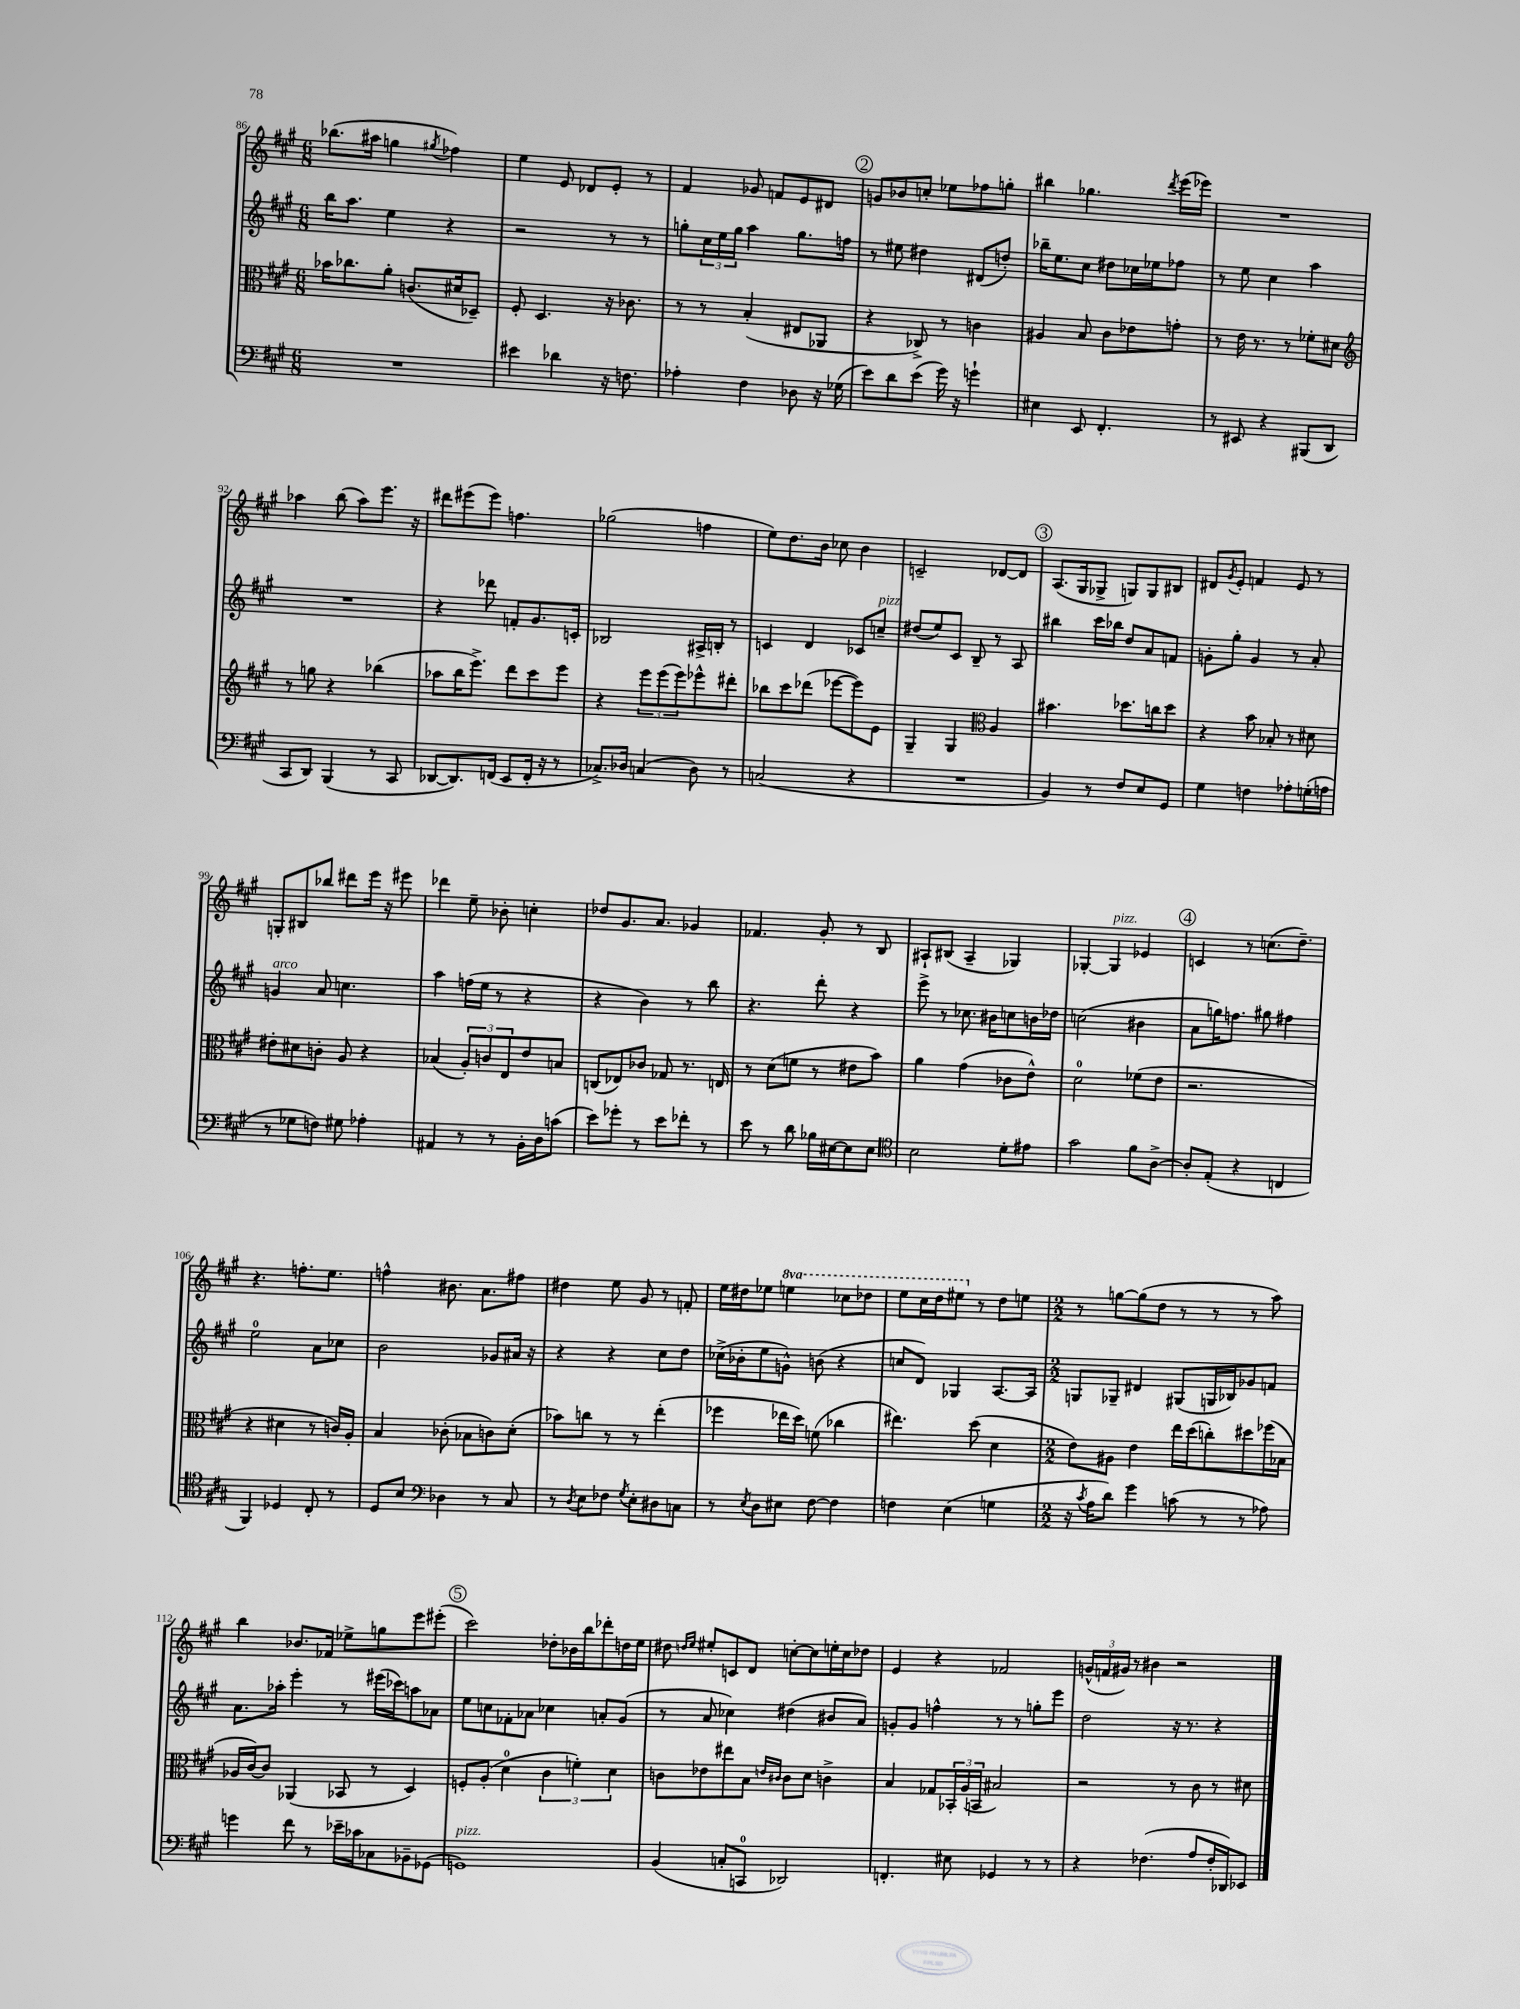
<<
\new StaffGroup <<
\new Staff = "s0" {
    \clef treble \key a \major \numericTimeSignature \time 6/8 \set Staff.ottavationMarkups = #ottavation-simple-ordinals
    bes''8.( ais''16 g''4 \acciaccatura { gis''8 } fes''4) |
    e''4 e'8 des'8 e'8-. r8 |
    fis'4 ges'8 f'8 e'8 dis'8 |
    \mark \markup { \circle "2" } g'8 bes'8 c''8-. ees''8 fes''8 g''8-. |
    bis''4 ges''4. \acciaccatura { d'''8 } e'''16( ees'''16) |
    R2. |
    aes''4 b''8( aes''8) e'''8. r16 |
    dis'''8 eis'''8( eis'''8) f''4. |
    ges''2( f''4 |
    e''8) d''8. b'16 ces''8 b'4 |
    c'2-- des'8~ des'8 |
    \mark \markup { \circle "3" } a8.( gis16 ges8-> g8) g8 bis8 |
    dis'8 \acciaccatura { gis'8 } e'8-. f'4 e'8 r8 |
    g8-. bis8 bes''8 dis'''8 e'''16 r16 eis'''8 |
    des'''4 e''8-- bes'8-. c''4-. |
    des''8 gis'8. a'8. ges'4 |
    fes'4. gis'8-. r8 b8 |
    ais8-! bis8( ais4-- ges4) |
    ges4~-. ges4^\markup { \italic "pizz." } ees'4 |
    \mark \markup { \circle "4" } c'4 r8 c''8.( d''8.--) |
    r4. f''8.-. e''8. |
    f''4-^ bis'8. a'8. fis''8 |
    dis''4 e''8 gis'8 r8 f'8-. |
    e''16 dis''16 ees''8 \ottava #1 e'''!4 ces'''8 des'''8 |
    e'''8 cis'''16 d'''16 eis'''8 \ottava #0 r8 d''8 e''!8 |
    \numericTimeSignature \time 2/2 r8 g''8~ g''8( d''8 r8 r8 r8 a''8) |
    b''4 bes'8. fes'16 ees''8-> g''8 e'''8 eis'''8-.( |
    \mark \markup { \circle "5" } cis'''2) des''8-. bes'16 b''16 des'''8-. d''16 e''16 |
    dis''8 \grace { d''16 e''16 } eis''8-. c'8 d'8 c''8~-. c''8 e''16-. c''16 des''8 |
    e'4 r4 fes'2 |
    \tuplet 3/2 { g'16-^( f'16 gis'16) } r8 bis'4 r2 \bar "|." |
}
\new Staff = "s1" {
    \clef treble \key a \major \numericTimeSignature \time 6/8
    b''16 a''8. e''4 r4 |
    r2 r8 r8 |
    g''8-. \tuplet 3/2 { cis''16 e''16 g''16 } a''4 g''8. f''16 |
    \mark \markup { \circle "2" } r8 eis''8 dis''4 dis'8( d''8-.) |
    bes''16-- e''8. cis''8 dis''8 ces''16 ees''16 fes''8 |
    r8 e''8 cis''4 a''4 |
    R2. |
    r4 des'''8 f'8-. gis'8. c'16-. |
    bes2 ais16-> b16-. r8 |
    c'4 d'4 ces'8 c''8--^\markup { \italic "pizz." } |
    dis''8( e''8) cis'8 b8-- r8 a8 |
    \mark \markup { \circle "3" } bis''4 cis'''16 bes''16 d''8 a'8 f'8 |
    g'8-. gis''8-. g'4 r8 a'8-. |
    g'4^\markup { \italic "arco" } a'8 c''4. |
    a''4 f''16( e''16 r8 r4 |
    r4 b'4) r8 b''8 |
    r4. d'''8-. r4 |
    e'''8-> r8 ces''8. bis'16 c''8 b'16 des''16 |
    c''2( bis'4 |
    \mark \markup { \circle "4" } a'8 g''16) f''8. gis''8 fis''4 |
    e''2-0 a'8 ces''8 |
    b'2 ges'8 ais'16 r16 |
    r4 r4 cis''8 d''8 |
    ces''16->( bes'16-. e''8 g'8-^) b'8( r4 |
    c''8 d'8) ges4 a8.~ a16 |
    \numericTimeSignature \time 2/2 g8 ges8-- dis'4 gis8( g16 bes16) ges'8 f'8 |
    a'8. aes''16-. e'''4-. r8 eis'''16( ces'''16) a''8 aes'8 |
    \mark \markup { \circle "5" } e''8 c''8 fes'8-. aes'8 ces''4 a'8-. gis'8( |
    r8 a'8 ces''4) dis''4( bis'8 a'8) |
    g'8-. g'8 f''4-^ r8 r8 g''8-. e'''8 |
    d''2 r16 r8. r4 \bar "|." |
}
\new Staff = "s2" {
    \clef alto \key a \major \numericTimeSignature \time 6/8
    bes'16 ces''8. a'8-. c'8.( dis'16 des8--) |
    fis8-. d4. r16 ces'8. |
    r8 r8 b4-.( eis8 aes,8 |
    \mark \markup { \circle "2" } r4 ces8->) r8 c'4 |
    ais4 b8 cis'8 ees'8 g'8-. |
    r8 e'16 r8. r8 fes'8-. dis'8 |
    \clef treble r8 g''8 r4 bes''4( |
    aes''8 b''16 e'''8.->) d'''8 cis'''8 e'''8 |
    r4 \tuplet 3/2 { e'''8 e'''8( e'''8) } ees'''8-^ dis'''8-. |
    bes''8 cis'''8 des'''8( ees'''8~ ees'''8) e'8 |
    gis4-- gis4 \clef alto a4 |
    \mark \markup { \circle "3" } bis'4. des''8. c''16 des''8 |
    r4 b'8 bes8-. r8 dis'8 |
    eis'8-. dis'8 c'8-. a8 r4 |
    bes4( \tuplet 3/2 { a8-.) c'8 e8 } e'8 b8 |
    c8( ees8) ces'8 ges8 r8. e16 |
    r8 d'8( f'8 r8 eis'8 b'8) |
    a'4 gis'4( ces'8 e'8-^) |
    d'2-0 fes'8( e'8 |
    \mark \markup { \circle "4" } r2. |
    r4 dis'4 r8 c'16) a16-. |
    b4 ces'8-.( bes8 c'8) d'8-.( |
    bes'8) c''8 r8 r8 e''4-.( |
    fes''4 ees''16 d''16) f'8( ces''4 |
    eis''4.) d''8( d'4 |
    \numericTimeSignature \time 2/2 e'8) ais8 e'4 e''16 d''16( c''8-.) dis''8 fes''16( bes16 |
    aes16 cis'16~) cis'8 aes,4( bes,8 r8 d4) |
    \mark \markup { \circle "5" } f8-. a8-.( d'4-0 \tuplet 3/2 { cis'4 f'4-.) d'4 } |
    c'8 ees'8 eis''8 b8 \grace { e'16 cis'16 } cis'8 d'8 c'4-> |
    b4 ges8 \tuplet 3/2 { bes,16-. a16( b,16 } bis2) |
    r2 r8 cis'8 r8 dis'8 \bar "|." |
}
\new Staff = "s3" {
    \clef bass \key a \major \numericTimeSignature \time 6/8
    R2. |
    eis'4 des'4 r16 f8. |
    aes4-. fis4 des8 r16 ges16( |
    \mark \markup { \circle "2" } e'8) d'8 e'8( gis'16) r16 g'4-! |
    eis4 e,8 fis,4.-. |
    r8 eis,8 r4 bis,,8( d,8 |
    cis,8 d,8) b,,4( r8 cis,8 |
    des,8~ des,8.) f,16( e,8 f,16-. r16 r8 |
    ces8.->) des16 c4( des8) r8 |
    c2( r4 |
    R2. |
    \mark \markup { \circle "3" } b,4) r8 fis8 e8 gis,8 |
    gis4 f4 aes8-. g16-.( a16 |
    r8 ges8 f8) gis8 aes4-. |
    ais,4 r8 r8 b,16-. d16 c'8( |
    e'8) ges'8-. r8 e'8 fes'8-. r8 |
    e'8 r8 d'8 bes16 eis16~ eis8 eis8 |
    \clef tenor b2 d'8-. eis'8 |
    gis'2 fis'8 a8~-> |
    \mark \markup { \circle "4" } a8-. e8-.( r4 c4 |
    fis,4) des4 cis8-. r8 |
    d8 b8 \clef bass des4 r8 cis8 |
    r8 \acciaccatura { d8 } e8 fes8 \acciaccatura { gis8 } e8-. dis8 c8 |
    r8 \acciaccatura { e8 } d8 eis8 fis8~ fis4 |
    f4 e4( g4 |
    \numericTimeSignature \time 2/2 r16 \acciaccatura { cis'8 } a16 d'8) gis'4 c'8( r8 r8 aes8) |
    g'4 fis'8 r8 ees'16-- ces'16 ces8 bes,8-- ges,8( |
    \mark \markup { \circle "5" } g,1^\markup { \italic "pizz." }) |
    b,4( c8-. c,8-0 des,2) |
    f,4.-. eis8 ges,4 r8 r8 |
    r4 fes4.( a8 fes16-. des,16) ees,8 \bar "|." |
}
>>
>>
\layout { \context { \Score currentBarNumber = #86 } }
